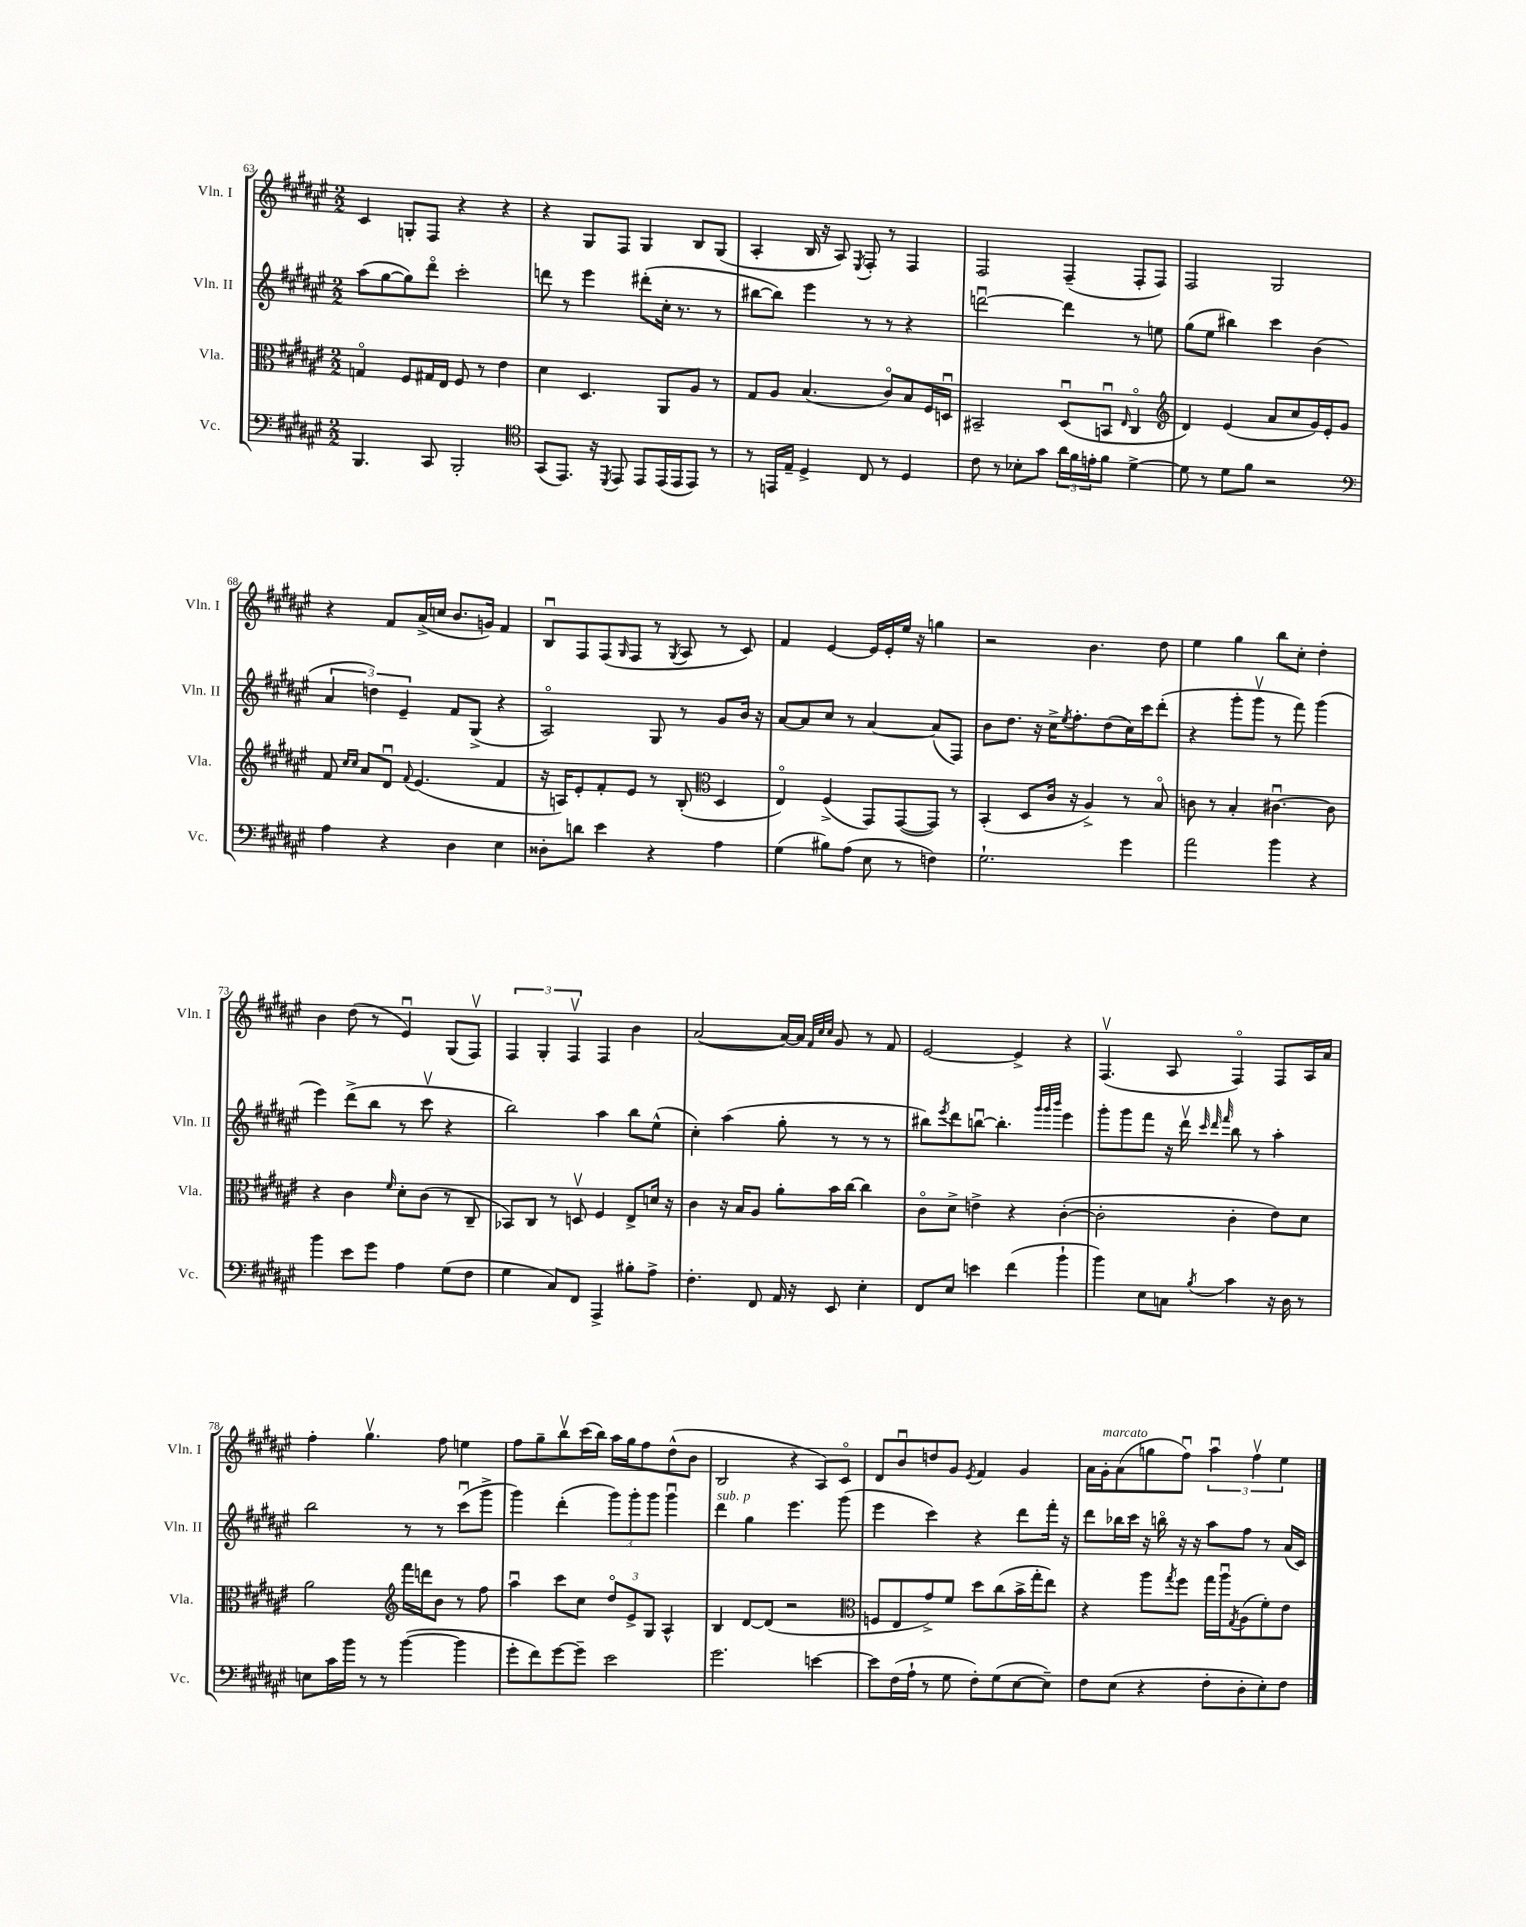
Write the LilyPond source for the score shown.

<<
\new StaffGroup <<
\new Staff = "s0" \with { instrumentName = "Vln. I" shortInstrumentName = "Vln. I" } {
    \clef treble \key fis \major \numericTimeSignature \time 2/2
    cis'4 g8-. fis8 r4 r4 |
    r4 gis8 fis8 gis4 b8 gis8( |
    ais4-. b16 r16 ais8) \acciaccatura { eis8 } fis8-. r8 fis4 |
    fis2 fis4--( fis8-. fis8) |
    fis2 gis2 |
    r4 fis'8 ais'16->( c''16 b'8. g'16) fis'4 |
    b8\downbow fis8 fis8( \grace { gis16 } fis8 r8 \acciaccatura { gis8 } ais8 r8 cis'8) |
    fis'4 eis'4~ eis'16 eis'16-. eis''16 r16 g''4 |
    r2 b'4. dis''8 |
    eis''4 gis''4 b''8 cis''8-. dis''4-. |
    b'4 dis''8( r8 eis'4\downbow) gis8( fis8\upbow) |
    \tuplet 3/2 { fis4 gis4-. fis4\upbow } fis4 b'4 |
    ais'2~( ais'16~) ais'16 \grace { fis'32 cis''32 cis''32 } gis'8 r8 fis'8 |
    eis'2~ eis'4-> r4 |
    fis4.\upbow( ais8 fis4\flageolet) fis8 ais16 ais'16 |
    fis''4-. gis''4.\upbow fis''8 e''4 |
    fis''8 gis''8-- b''8\upbow cis'''16( b''16) ais''16 gis''16 fis''8 dis''8-^( b'8 |
    b2 r4 ais8) cis'8\flageolet |
    dis'8 b'8\downbow d''8 gis'8 \acciaccatura { eis'8 } fis'4 gis'4 |
    ais'16 gis'16-.^\markup { \italic "marcato" } ais'8( g''8 fis''8\downbow) \tuplet 3/2 { ais''4\downbow fis''4\upbow eis''4 } \bar "|." |
}
\new Staff = "s1" \with { instrumentName = "Vln. II" shortInstrumentName = "Vln. II" } {
    \clef treble \key fis \major \numericTimeSignature \time 2/2
    ais''8( gis''8~ gis''8) dis'''8\flageolet cis'''2-. |
    d'''8 r8 eis'''4 dis'''8-.( cis''16-. r8. r8 |
    bis''8~ bis''8) eis'''4 r8 r8 r4 |
    d'''2~\downbow d'''4 r8 e''8 |
    gis''8( eis''8 bis''4) cis'''4 b'4( |
    \tuplet 3/2 { ais'4 d''4) eis'4-- } fis'8 gis8->( r4 |
    ais2\flageolet) gis8 r8 gis'8 b'16 r16 |
    ais'8~ ais'8 cis''8 r8 ais'4~ ais'8( fis8) |
    b'8 dis''8. r16 cis''16-> \acciaccatura { eis''8 } fis''8.-. dis''8( cis''16) cis'''16 dis'''8-.( |
    r4 gis'''8-. gis'''8\upbow r8 fis'''8) gis'''4( |
    eis'''4) dis'''8->( b''8 r8 cis'''8\upbow r4 |
    b''2) ais''4 b''8 eis''8-^( |
    cis''4-.) ais''4( gis''8-. r8 r8 r8 |
    bis''8) \acciaccatura { eis'''8 } dis'''8 b''8~\downbow b''4.-. \grace { gis'''32 gis'''32 b'''32 } eis'''4 |
    gis'''8-. gis'''8 fis'''8 r16 dis'''16\upbow \grace { cis'''32 dis'''32 fis'''32 } b''8 r8 ais''4-. |
    b''2 r8 r8 cis'''8\downbow( gis'''8-> |
    gis'''4) dis'''4-.( \tuplet 3/2 { gis'''8) gis'''8-. gis'''8 } gis'''4\downbow |
    dis'''4^\markup { \italic "sub. p" } gis''4 eis'''4. gis'''8( |
    eis'''4 cis'''4) r4 dis'''8 fis'''16-. r16 |
    dis'''8 bes''16 cis'''16 r16 b''16\flageolet r16 r16 ais''8 fis''8 r8 ais'16( cis'16) \bar "|." |
}
\new Staff = "s2" \with { instrumentName = "Vla." shortInstrumentName = "Vla." } {
    \clef alto \key fis \major \numericTimeSignature \time 2/2
    g4\flageolet fis8 gis16 eis16 fis8 r8 eis'4 |
    dis'4 dis4. ais,8 ais8 r8 |
    gis8 ais8 b4.( cis'8\flageolet) b8 fis16 d16\downbow |
    bis,2-- dis8\downbow( b,8\downbow \grace { eis16 } cis4\flageolet |
    \clef treble dis'4) eis'4( ais'8 cis''8 gis'16) eis'16-. gis'8 |
    fis'8 \grace { cis''16 cis''16 } ais'8 dis'8\downbow \appoggiatura { fis'8 } eis'4.( fis'4 |
    r16 a16) eis'8-. fis'8-. eis'8 r8 b8-.( \clef alto dis4 |
    eis4\flageolet) fis4->( gis,8) gis,8~( gis,8) r8 |
    b,4-.( dis8 cis'16 r16 ais4->) r8 b8\flageolet |
    c'8 r8 b4-. cis'4.~\downbow cis'8 |
    r4 cis'4 \grace { fis'16 } dis'8-. cis'8( r8 cis8-- |
    bes,8) cis8 r8 d8\upbow fis4 eis8-> d'16 r16 |
    cis'4 r16 b16 ais8 ais'8-. b'16 cis''16~ cis''4 |
    cis'8\flageolet dis'8-> e'4-> r4 cis'4~-.( |
    cis'2-. cis'4-. eis'8) dis'8 |
    ais'2 \clef treble fis'''16 d'''16 b'8 r8 fis''8 |
    ais''4\downbow cis'''8 cis''8 \tuplet 3/2 { dis''8\flageolet eis'8-> gis8 } ais4-^ |
    b4 dis'8~ dis'8( r2 |
    \clef alto f8 eis8 gis'8->) fis'8 dis''8 cis''8( b'16-> gis''16-. eis''8) |
    r4 ais''8 \acciaccatura { gis''8 } fis''8 gis''16 ais''16\downbow \acciaccatura { gis8 } ais8( fis'8-.) eis'8 \bar "|." |
}
\new Staff = "s3" \with { instrumentName = "Vc." shortInstrumentName = "Vc." } {
    \clef bass \key fis \major \numericTimeSignature \time 2/2
    b,,4. cis,8 b,,2-. |
    \clef tenor gis,8( eis,8.) r16 \acciaccatura { dis,8 } eis,8 eis,8 eis,16( eis,16 eis,8) r8 |
    r8 e,16 eis16-- dis4-> cis8 r8 dis4 |
    cis'8 r8 bes8-. gis'8 \tuplet 3/2 { ais'16 fis'16 e'16-. } fis'8 dis'4~-> |
    dis'8 r8 dis'8 fis'8 r2 |
    \clef bass ais4 r4 dis4 eis4 |
    disis8-. d'8 eis'4 r4 ais4 |
    gis4( bis8) ais8( eis8 r8 f4) |
    gis2.-! gis'4 |
    ais'2 b'4 r4 |
    b'4 eis'8 gis'8 ais4 gis8( fis8 |
    gis4 cis8) fis,8 ais,,4-> bis8-. ais8-> |
    fis4.-. fis,8 ais,16 r16 eis,8 eis4-. |
    fis,8 eis8 e'4 fis'4( b'4-! |
    b'4) eis8 c8 \acciaccatura { b8 } cis'4 r16 dis16 r8 |
    e8 cis'16 b'16 r8 r8 b'4~( b'4 |
    gis'8-. fis'8) gis'8~ gis'8-- eis'2 |
    gis'2. e'4~ |
    e'8 fis16( ais16-! r8 gis8 fis8-.) gis8( eis8~ eis8--) |
    fis8 eis8( r4 fis8-. dis8-. eis8-.) fis8 \bar "|." |
}
>>
>>
\layout { \context { \Score currentBarNumber = #63 } }
